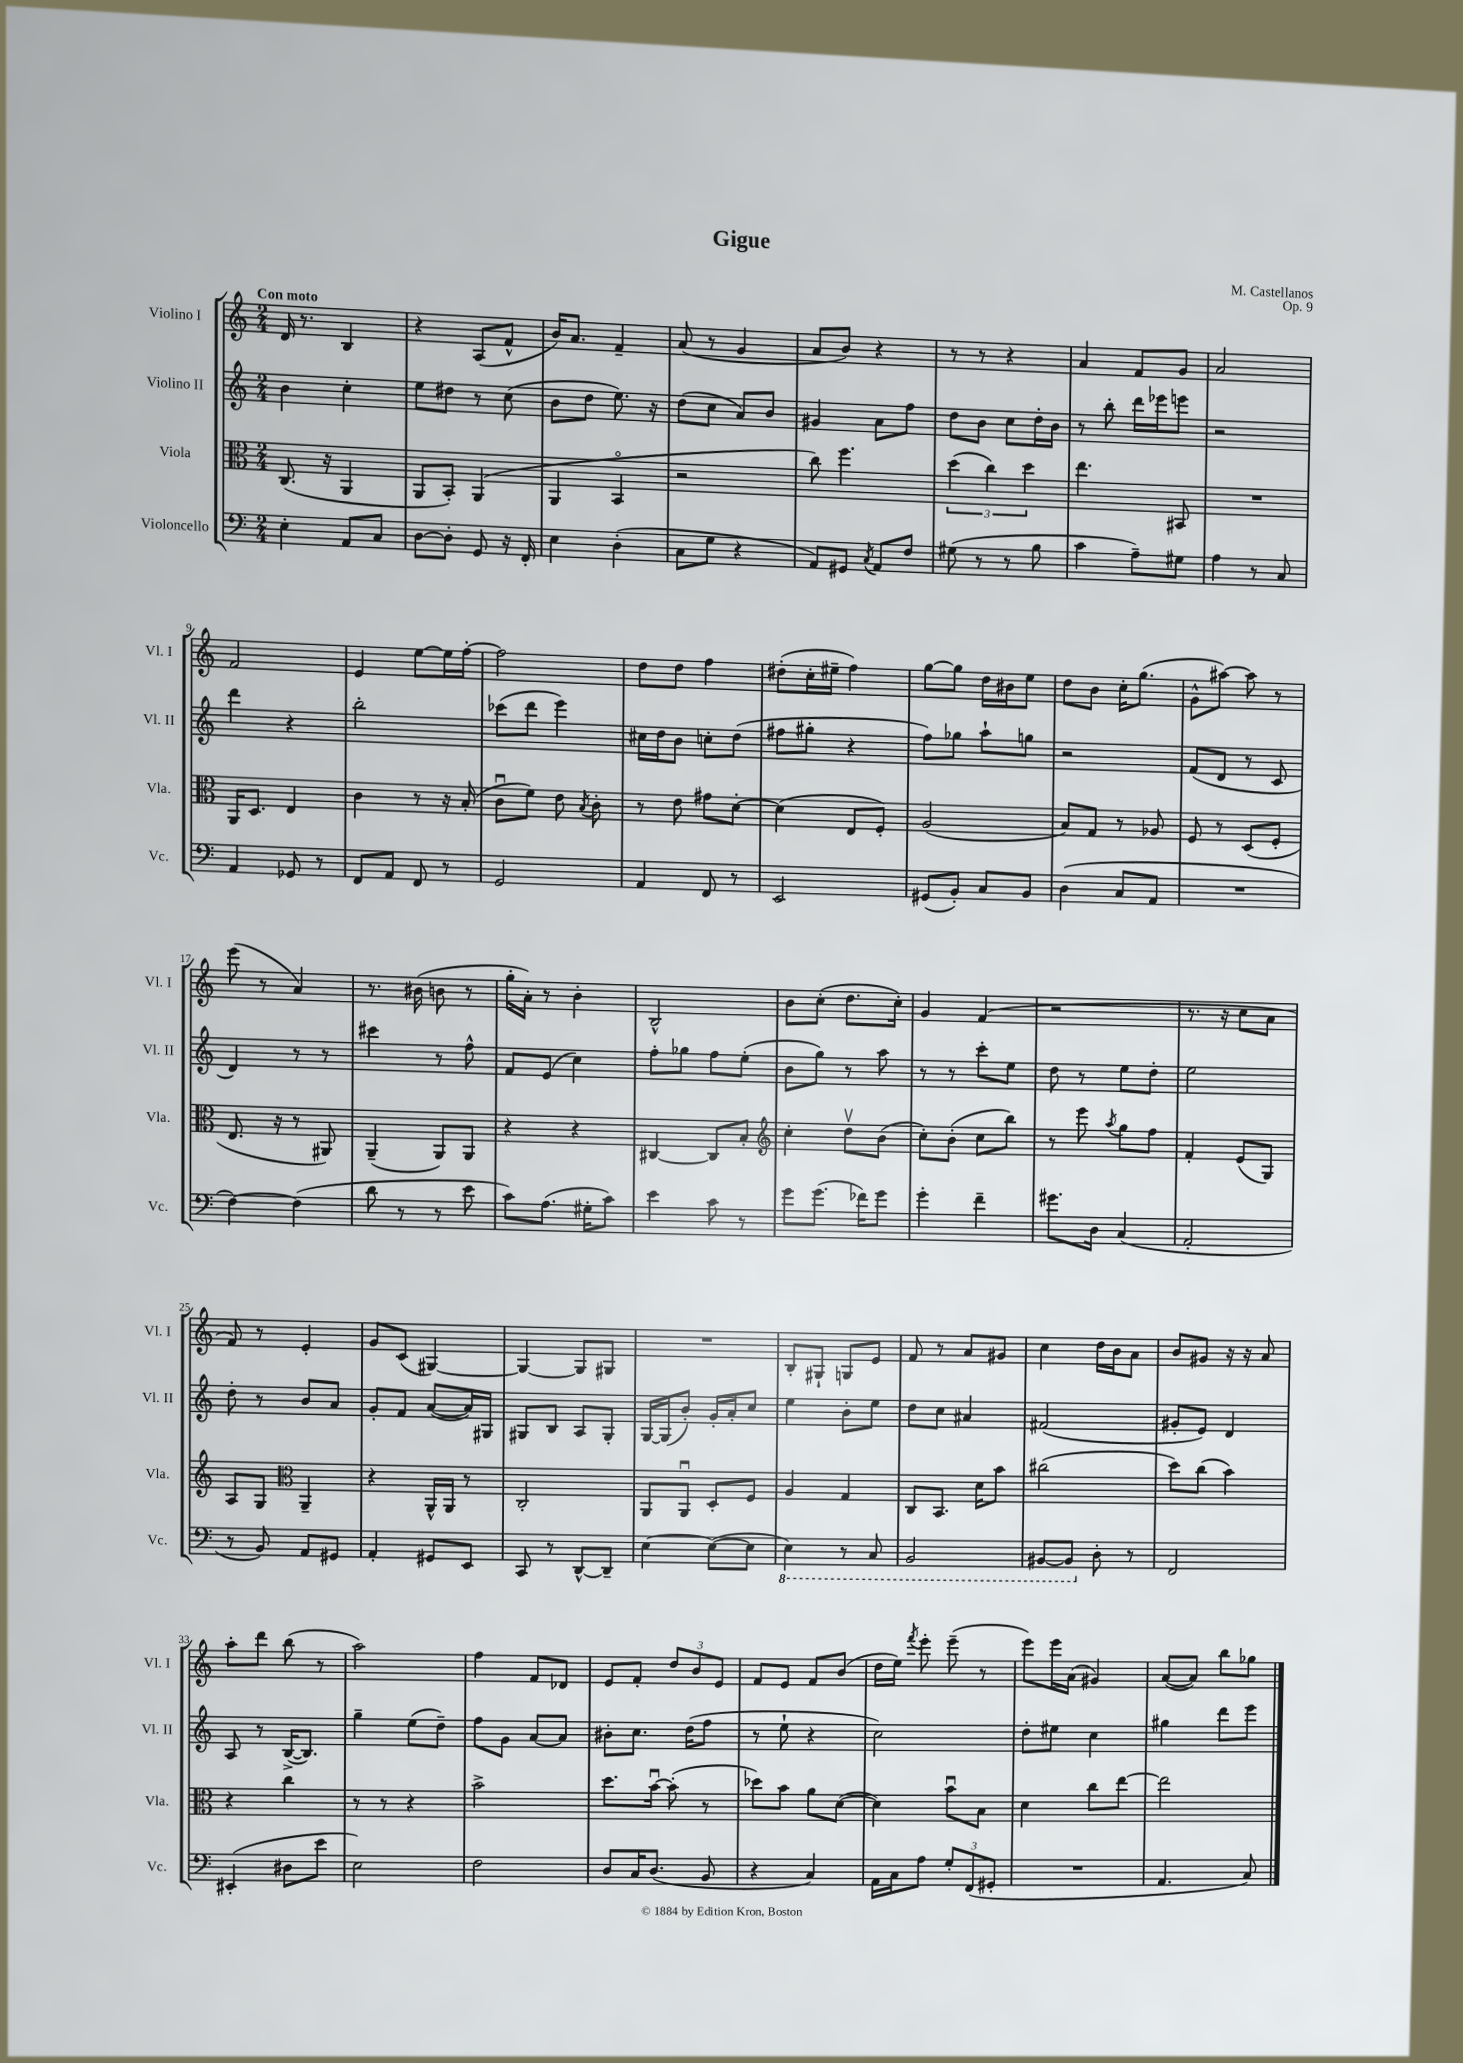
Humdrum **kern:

**kern	**kern	**kern	**kern
*staff4	*staff3	*staff2	*staff1
*clefF4	*clefC3	*clefG2	*clefG2
*k[]	*k[]	*k[]	*k[]
*M2/4	*M2/4	*M2/4	*M2/4
4E'	(8.C	4b	16d
.	.	.	8.r
.	16r	.	.
8AA	4AA	4cc'	4B
8C	.	.	.
=	=	=	=
[8D	8AA	8ee	4r
8D']	8BB')	8dd#	.
8GG	(4AA	8r	(8A
16r	.	(8cc	8f^^
16FF'	.	.	.
=	=	=	=
4E	4AA	8b	16b)
.	.	.	8.a
.	.	8dd	.
(4D'	4BBo	8.ee)	4f~
.	.	16r	.
=	=	=	=
8C	2r	(8dd	(8a
8G	.	8cc	8r
4r	.	8a)	4g
.	.	8b	.
=	=	=	=
8AA)	8cc)	4g#	8a
8GG#	4.ff	.	8b)
8qC	.	.	.
8AA	.	8a	4r
8F	.	8ff	.
=	=	=	=
(8G#	(6dd	8dd	8r
8r	.	8b	8r
.	6cc)	.	.
8r	.	8cc	4r
.	6dd	.	.
8B	.	16dd'	.
.	.	16b	.
=	=	=	=
4c	4.ee	8r	4a
.	.	8bb'	.
8A~)	.	16ddd	8f
.	.	16eee-	.
8G#	8BB#	8eee	8g
=	=	=	=
4A	2r	2r	2a
8r	.	.	.
8C	.	.	.
=	=	=	=
4AA	16AA	4ddd	2f
.	8.D	.	.
8GG-	4E	4r	.
8r	.	.	.
=	=	=	=
8FF	4c	2bb'	4e
8AA	.	.	.
8FF	8r	.	[8ee
8r	16r	.	16ee]
.	(16B'	.	[16ff'
=	=	=	=
2GG	8cu	(8ccc-	2ff]
.	8f)	8ddd	.
.	8e	4eee)	.
.	8qB	.	.
.	8c'	.	.
=	=	=	=
4AA	8r	16cc#	8dd
.	.	16dd	.
.	8e	8b	8dd
8FF	8g#	8cc'	4ff
8r	[8d'	(8dd	.
=	=	=	=
2EE	(4d]	8ff#	(8dd#'
.	.	8gg#'	16cc'
.	.	.	16ee#~
.	8E	4r	4ff)
.	8F')	.	.
=	=	=	=
(8GG#	(2A	8ff)	[8gg
8BB')	.	8gg-	8gg]
8C	.	8aa`	16dd
.	.	.	16b#
8BB	.	8gg	8ee
=	=	=	=
(4D	8B)	2r	8dd
.	8G	.	8b
8C	8r	.	16cc'
.	.	.	(8.gg
8AA	8A-	.	.
=	=	=	=
2r	8F	(8f	8g^^
.	8r	8d	[8aa#)
.	(8D	8r	8aa#]
.	8F'	8c	8r
=	=	=	=
[4F)	8.E	4d)	(8eee
.	.	.	8r
.	16r	.	.
(4F]	8r	8r	4a)
.	8AA#)	8r	.
=	=	=	=
8d	(4AA~	4ccc#	8.r
8r	.	.	.
.	.	.	(16b#
8r	8AA)	8r	8b
8e	8AA	8ff^^	8r
=	=	=	=
8c)	4r	8f	16gg'
.	.	.	16a')
(8.A	.	(8e	8r
.	4r	4cc)	4b'
16G#'	.	.	.
8c)	.	.	.
=	=	=	=
4e	[4C#	8ff'	2B^^
.	.	8gg-	.
8c	8C#]	8ff	.
8r	8B'	(8ee'	.
=	=	=	=
*	*clefG2	*	*
8g	4cc'	8b	8b
(8.g	.	8gg)	(8cc'
.	8ddv	8r	8.dd
16f-)	.	.	.
8g	(8b	8aa	.
.	.	.	16cc')
=	=	=	=
4g'	8cc')	8r	4g
.	(8b'	8r	.
4f~	8cc	8ccc'	(4f
.	8bb)	8ee	.
=	=	=	=
8.g#	8r	8dd	2r
.	8eee	8r	.
16D	.	.	.
.	8qaa	.	.
(4C	8gg	8ee	.
.	8ff	8dd'	.
=	=	=	=
2AA'	4f'	2ee	8.r
.	.	.	16r
.	(8e	.	8cc
.	8G)	.	8a
=	=	=	=
8r	8A	8dd'	8f)
8BB)	8G	8r	8r
*	*clefC3	*	*
8AA	4AA~	8b	4e'
8GG#	.	8a	.
=	=	=	=
4AA'	4r	8g'	8g
.	.	8f	(8c
8GG#	16AA^^	([8a	[4G#)
.	16AA	.	.
8EE	8r	16a])	.
.	.	16G#	.
=	=	=	=
8CC	2C'	8G#	4G#_
8r	.	8B	.
[8DD^^	.	8A	8G#]
8DD~]	.	8G#'	8G#
=	=	=	=
[4E	8AA	[16G	2r
.	.	(16G]	.
.	8AAu	8b')	.
(8E_	8D'	16g'	.
.	.	16a'	.
8E]	8F	8cc	.
=	=	=	=
4EE)	4A	4ee	8B'
.	.	.	8G#`
8r	4G	8b'	8G
8CC	.	8ee	8e
=	=	=	=
2BBB	8C	8dd	8f
.	8.BB	8cc	8r
.	.	4a#	8a
.	16d	.	.
.	8b	.	8g#
=	=	=	=
[8BBB#	(2cc#	(2f#	4cc
8BBB#]	.	.	.
8D'	.	.	16dd
.	.	.	16b
8r	.	.	8a
=	=	=	=
2FF	8dd)	8g#'	8b
.	(8cc	8e)	8g#
.	4b)	4d	16r
.	.	.	16r
.	.	.	8a
=	=	=	=
(4EE#'	4r	8A	8aa'
.	.	8r	8ddd
8D#	4cc	([16B^	(8bb
.	.	8.B])	.
8e	.	.	8r
=	=	=	=
2E)	8r	4gg~	2aa)
.	8r	.	.
.	4r	(8ee	.
.	.	8dd~)	.
=	=	=	=
2F	2b^	8ff	4ff
.	.	8g	.
.	.	[8a	8f
.	.	8a]	8d-
=	=	=	=
8D	8.dd	8b#'	8e
16C	.	8.cc	8f'
(8.D	[16bu	.	.
.	(8b']	.	12dd
.	.	(16dd	.
.	.	.	12b
8BB	8r	8ff	.
.	.	.	12e
=	=	=	=
4r	8dd-)	8r	8f
.	8b	8ee`	8e
4C)	8a	4r	8f
.	([8d	.	(8b
=	=	=	=
16AA	4d])	2cc)	16dd
16C	.	.	16ee)
.	.	.	8qfff
8A	.	.	8eee'
12G'	8bu	.	(8eee~
(12FF	.	.	.
.	8B	.	8r
12GG#'	.	.	.
=	=	=	=
2r	4d	8dd'	8eee)
.	.	8ee#	16eee
.	.	.	(16a
.	8cc	4cc	4g#)
.	[8ee	.	.
=	=	=	=
4.AA	2ee]	4gg#	([8a
.	.	.	8a])
.	.	8ddd	8bb
8C)	.	8eee	8gg-
==	==	==	==
*-	*-	*-	*-
